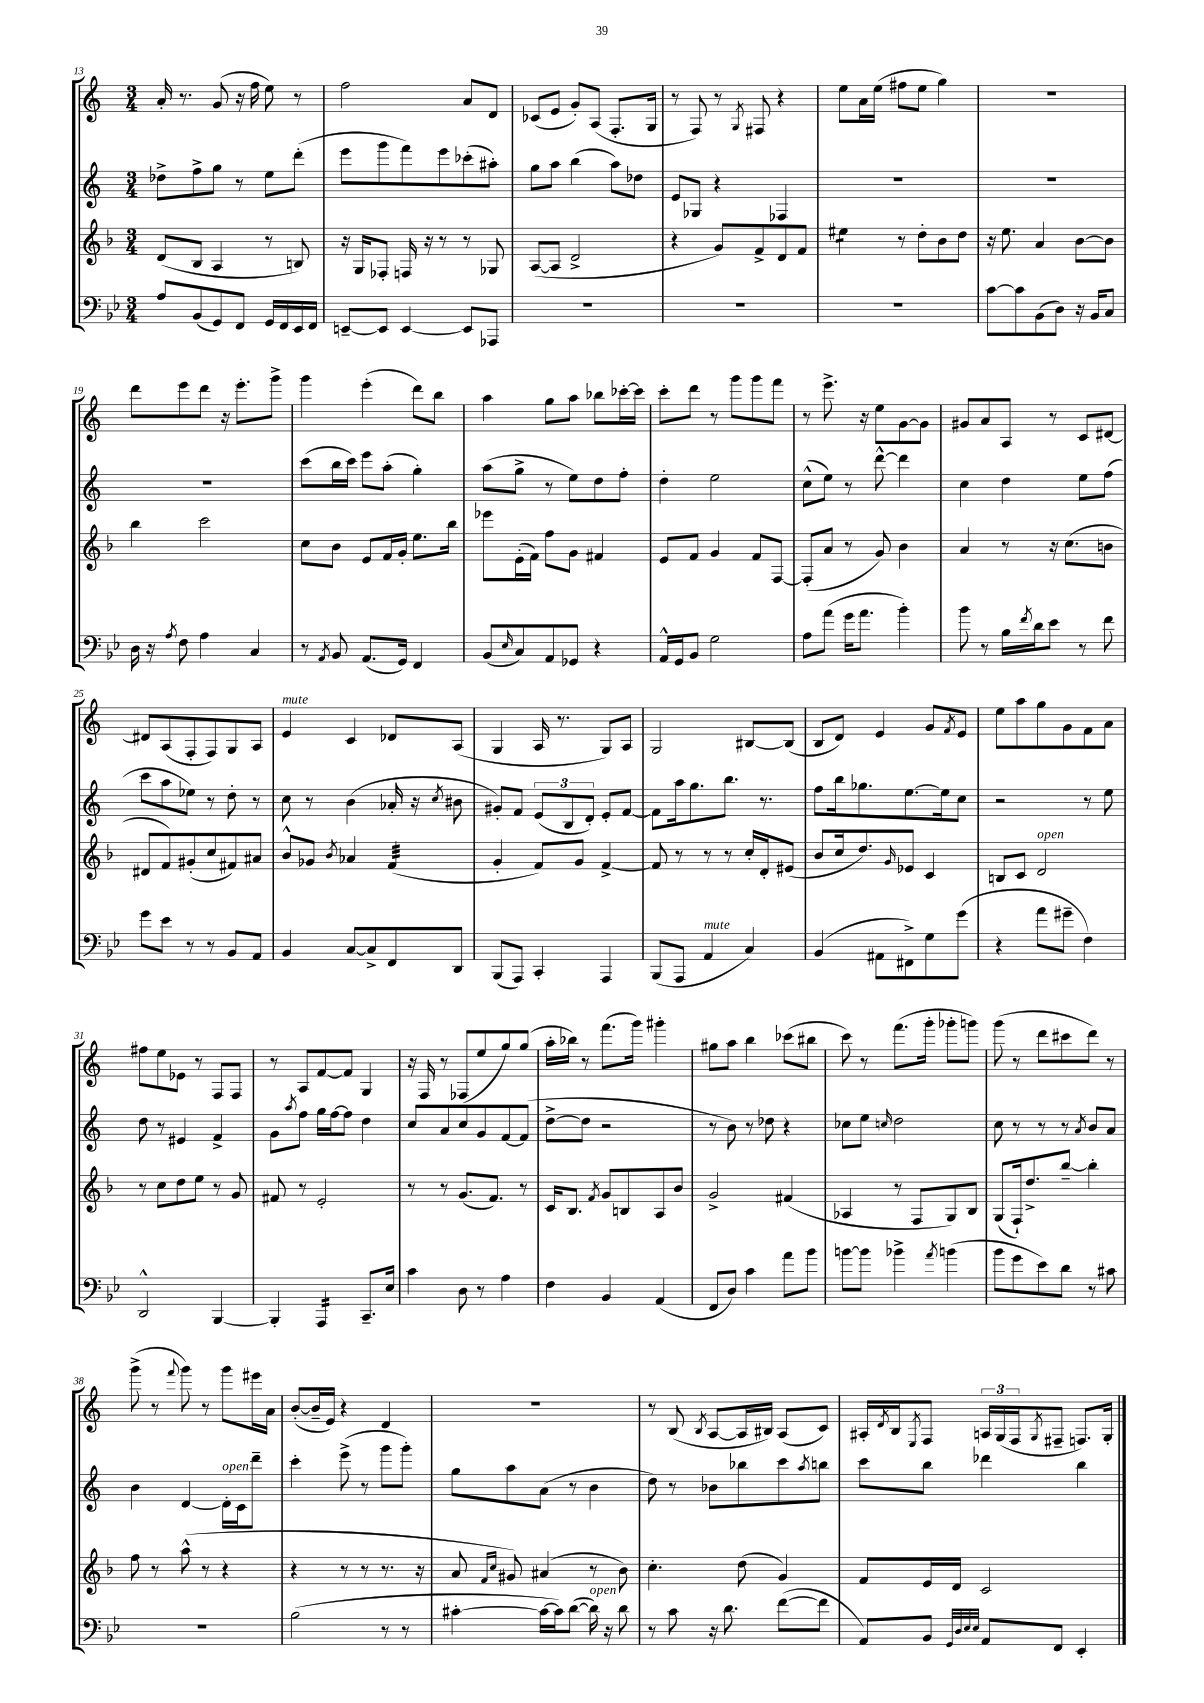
<<
\new StaffGroup <<
\new Staff = "s0" {
    \clef treble \key c \major \numericTimeSignature \time 3/4
    a'16-. r8. g'8( r16 f''16 e''8) r8 |
    f''2 a'8 d'8 |
    ces'8( e'8 g'8-.) a8( f8.-. g16 |
    r8 f8) r8 \acciaccatura { g8 } fis8 r4 |
    e''8 a'16 e''16( fis''8 e''8 g''4) |
    R2. |
    d'''8 e'''8 d'''8 r16 e'''8.-. g'''8-> |
    g'''4 e'''4-.( d'''8) b''8 |
    a''4 g''8 a''8 bes''8 ces'''16~-. ces'''16 |
    c'''8-. d'''8 r8 g'''8 g'''8 f'''8 |
    r8 e'''8.-> r16 e''8 g'8~ g'8 |
    gis'8 a'8 a8 r8 c'8 dis'8~ |
    dis'8 a8( f8-. f8) g8 a8 |
    e'4^\markup { \italic "mute" } c'4 des'8 a8( |
    g4 a16 r8. g8) a8 |
    g2 bis8~ bis8( |
    b8 d'8) e'4 g'8 \acciaccatura { f'8 } e'8 |
    e''8 a''8 g''8 g'8 f'8 a'8 |
    fis''8 e''8 ees'8 r8 f8 f8 |
    r8 a8 f'8~ f'8 g4 |
    r16 f16 r8 fes8( e''8 g''8) g''8( |
    a''16-. bes''16) r8 f'''8.( g'''16) gis'''4-. |
    gis''8 a''8 b''4 ces'''8( bis''8 |
    c'''8) r8 f'''8.( g'''16-. ges'''8-. g'''8) |
    g'''8( r8 d'''8 cis'''8 d'''8) r8 |
    g'''8->( r8 \appoggiatura { f'''8 } g'''8) r8 g'''8 eis'''16 a'16 |
    b'8~-.( b'16-- e'16) r4 d'4 |
    R2. |
    r8 b8( \acciaccatura { b8 } a8~ a16 bis16) a8( c'8) |
    ais16-. \acciaccatura { d'8 } b16 \acciaccatura { e8 } f8 \tuplet 3/2 { a16 g16( f16 } \acciaccatura { g8 } fis8-- f8.) g16-. \bar "|." |
}
\new Staff = "s1" {
    \clef treble \key c \major \numericTimeSignature \time 3/4
    des''8-> f''8-> g''8 r8 e''8 d'''8-.( |
    e'''8 g'''8 f'''8) e'''8 ces'''8-.( ais''8-.) |
    g''8 a''8 b''4( a''8) des''8 |
    e'8 ges8 r4 fes4 |
    R2. |
    R2. |
    R2. |
    c'''8( b''16 c'''16) e'''8 a''8-.( g''4-.) |
    a''8( g''8-> r8 e''8) d''8 f''8-. |
    d''4-. e''2 |
    c''8-^( e''8) r8 d'''8~-^ d'''4 |
    c''4 d''4 e''8 f''8( |
    c'''8 a''8 ees''8) r8 d''8-. r8 |
    c''8 r8 b'4( aes'16-. r16 \acciaccatura { c''8 } bis'8 |
    gis'8-.) f'8 \tuplet 3/2 { e'8( b8 d'8-.) } e'8-. f'8~ |
    f'8 a''16 g''8. b''8. r8. |
    f''8 b''16 ges''8. e''8.~ e''16 c''8 |
    r2 r8 e''8 |
    d''8 r8 eis'4 f'4-> |
    g'8 \acciaccatura { a''8 } f''8 g''16 f''16~ f''8 d''4 |
    c''8 a'8 c''8 g'8 f'8~ f'8( |
    d''8~-> d''8 r2 |
    r8 b'8) r8 des''8 r4 |
    ces''8 e''8 \grace { c''16 } d''2 |
    c''8 r8 r8 r8 \acciaccatura { a'8 } b'8 a'8 |
    b'4 d'4~ d'16-.^\markup { \italic "open" } c'16 d'''8-- |
    c'''4-. e'''8->( r8 g'''8 g'''8-.) |
    g''8 a''8 a'8( r8 b'4 |
    d''8) r8 bes'8 bes''8 c'''8 \acciaccatura { a''8 } b''8 |
    c'''8 b''8 des'''4 b''4 \bar "|." |
}
\new Staff = "s2" {
    \clef treble \key f \major \numericTimeSignature \time 3/4
    d'8( bes8 a4 r8 b8) |
    r16 g16 fes8-. f16 r16 r8 r8 ges8 |
    a8~( a8 d'2-> |
    r4 g'8) f'8-> d'8 f'8 |
    eis''4:8 r8 d''8-. bes'8 d''8 |
    r16 e''8. a'4 bes'8~ bes'8 |
    bes''4 c'''2 |
    c''8 bes'8 e'8 f'16 g'16-. e''8. bes''16 |
    ees'''8 e'16-.( f'16) f''8 g'8 fis'4 |
    e'8 f'8 g'4 f'8 f8~ |
    f8-.( a'8 r8 g'8) bes'4 |
    a'4 r8 r16 c''8.( b'8 |
    dis'8 f'8) gis'8-.( c''8 fis'8) ais'8 |
    bes'8-^ ges'8 \acciaccatura { bes'8 } aes'4 f'4:32( |
    g'4-. f'8) g'8 f'4~-> |
    f'8 r8 r8 r8 c''16-. d'16-. eis'8( |
    bes'8 c''16 d''8.) \grace { g'16 } ees'8 c'4 |
    b8 c'8 d'2^\markup { \italic "open" } |
    r8 c''8 d''8 e''8 r8 g'8 |
    fis'8 r8 e'2-. |
    r8 r8 g'8.( f'8.) r8 |
    c'16 bes8. \acciaccatura { f'8 } g'8 b8 a8 bes'8 |
    g'2-> fis'4( |
    aes4 r8 f8 g8) bes8 |
    g8( f16-!) d''8.-> bes''8~-- bes''4-. |
    f''8 r8 a''8-^( r8 r4 |
    r4 r8 r8 r8. r16 |
    a'8 \grace { f'16 c''16 } gis'8) ais'4( r8 bes'8) |
    c''4.-. d''8( g'4) |
    f'8 e'16 d'16 c'2 \bar "|." |
}
\new Staff = "s3" {
    \clef bass \key bes \major \numericTimeSignature \time 3/4
    a8 bes,8( g,8) f,8 g,16 f,16 ees,16 f,16 |
    e,8~-- e,8 e,4~ e,8 aes,,8 |
    R2. |
    R2. |
    R2. |
    c'8~ c'8 bes,8( d8) r16 bes,16 c8 |
    d16 r16 \acciaccatura { a8 } f8 a4 c4 |
    r8 \acciaccatura { a,8 } bes,8 a,8.( g,16) f,4 |
    bes,8( \grace { ees16 } c8) a,8 ges,8 r4 |
    a,16-^ g,16 bes,8 g2 |
    a8 a'8( g'16 a'8. bes'4-.) |
    bes'8 r8 bes16 \acciaccatura { f'8 } d'16 ees'8 r8 f'8 |
    g'8 ees'8 r8 r8 bes,8 a,8 |
    bes,4 c8~ c8-> f,8 d,8 |
    bes,,8( a,,8) c,4-. a,,4 |
    bes,,8( a,,8 a,4^\markup { \italic "mute" } c4) |
    bes,4( ais,8 fis,8->) g8 g'8( |
    r4 a'8 gis'8-- f4) |
    d,2-^ bes,,4~ |
    bes,,4-. a,,4:16 c,8.-- ees16 |
    c'4 d8 r8 a4 |
    f4 bes,4 a,4( |
    f,8 d8) c'4 a'8 bes'8 |
    b'8~ b'8 bes'4-> \acciaccatura { a'8 } b'4( |
    bes'8 g'8 ees'8) d'8 r8 cis'8 |
    R2. |
    bes2( r8 r8 |
    cis'4~-. cis'16~ cis'16) d'8~( d'16^\markup { \italic "open" }) r16 d'8 |
    r8 c'8 r16 d'8. f'8~( f'8 |
    a,8) bes,8 \grace { g,32 d32 ees32 ees32 } a,8 f,8 ees,4-. \bar "|." |
}
>>
>>
\layout { \context { \Score currentBarNumber = #13 } }
